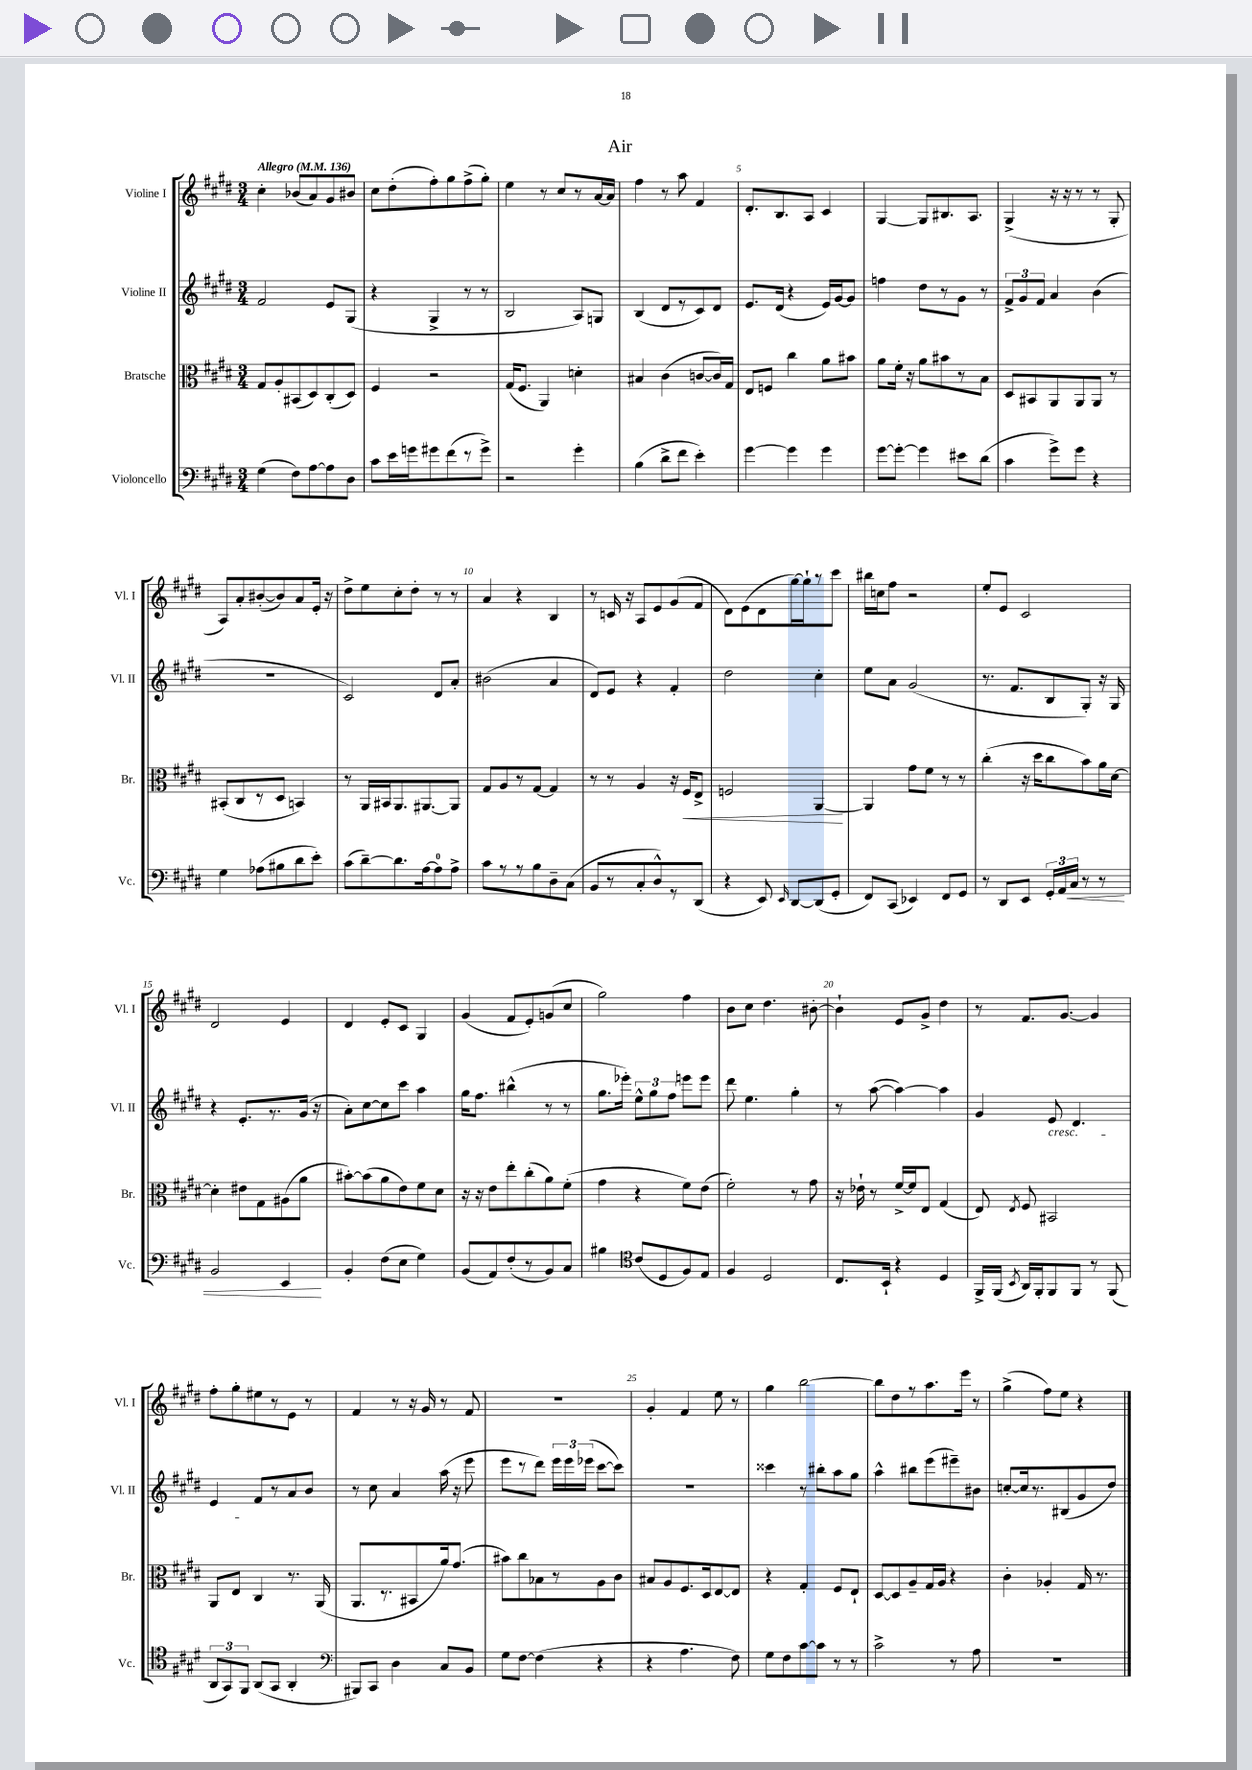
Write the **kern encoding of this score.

**kern	**dynam	**kern	**dynam	**kern	**kern
*part4	*part4	*part3	*part3	*part2	*part1
*staff4	*staff4	*staff3	*staff3	*staff2	*staff1
*I"Violoncello	*	*I"Bratsche	*	*I"Violine II	*I"Violine I
*I'Vc.	*	*I'Br.	*	*I'Vl. II	*I'Vl. I
*clefF4	*	*clefC3	*	*clefG2	*clefG2
*k[f#c#g#d#]	*	*k[f#c#g#d#]	*	*k[f#c#g#d#]	*k[f#c#g#d#]
*M3/4	*	*M3/4	*	*M3/4	*M3/4
*MM136	*	*MM136	*	*MM136	*MM136
=1	=1	=1	=1	=1	=1
!	!	!	!	!	!LO:TX:a:B:t=Allegro
(4G#\	.	8G#/L	.	2f#/	4cc#'\
.	.	8A'/	.	.	.
8F#\L)	.	(8BB#X/	.	.	(8b-X/L
[8A\	.	8D#/)	.	.	8a/)
8A\]	.	(8C#'/	.	8e/L	8g#/
8D#\J	.	8D#/J)	.	(8G#/J	8b#X/J
=2	=2	=2	=2	=2	=2
8c#\L	.	4F#/	.	4r	8cc#\L
16e\L	.	.	.	.	(8dd#'\
16gn\J	.	.	.	.	.
8g#X\	.	2r	.	4G#^/	8ff#'\)
(8f#\	.	.	.	.	8gg#\
8r	.	.	.	8r	(8ff#^\
8g#^\J)	.	.	.	8r	8gg#'\J)
=3	=3	=3	=3	=3	=3
2r	.	(16G#/KL	.	2B/	4ee\
.	.	8.F#/J	.	.	.
.	.	4AA/)	.	.	8r
.	.	.	.	.	8cc#/L
4g#'\	.	4dn'\	.	8A/L)	8r
.	.	.	.	8Gn/J	[16a/L
.	.	.	.	.	16a/JJ]
=4	=4	=4	=4	=4	=4
(4B\	.	4B#X/	.	(4B/	4ff#\
8d#^\L	.	(4c#\	.	8d#/L	8r
8f#\J	.	.	.	8r	8aa\
4e'\)	.	[8cn/L	.	8c#/)	4f#/
.	.	16c/L])	.	8d#/J	.
.	.	16G#/JJ	.	.	.
=5	=5	=5	=5	=5	=5
[4g#\	.	8E/L	.	8.e/L	8.d#'/L
.	.	8Fn/J	.	.	.
.	.	.	.	(16d#/Jk	8.B/
4g#\]	.	4cc#\	.	4r	.
.	.	.	.	.	8A/J
4g#\	.	8a\L	.	16e/LL)	4c#/
.	.	.	.	[16g#/J	.
.	.	8b#X\J	.	8g#/J]	.
=6	=6	=6	=6	=6	=6
[8g#\L	.	8a\L	.	4ffn\	[4G#/
8g#'\J_	.	16f#'\Jk	.	.	.
.	.	16r	.	.	.
4g#\]	.	8a\L	.	8dd#\L	8G#/L]
.	.	8b#X\	.	8r	8.B#X/
8e#X\L	.	8r	.	8g#\J	.
.	.	.	.	.	8.A/J
(8d#\J	.	8B\J	.	8r	.
=7	=7	=7	=7	=7	=7
4c#\	.	8D#/L	.	12f#^/L	(4G#^/
.	.	.	.	12g#/	.
.	.	8BB#X/	.	.	.
.	.	.	.	12f#/J	.
8g#^\L)	.	8AA/	.	4a/	16r
.	.	.	.	.	16r
8g#\J	.	8AA/	.	.	8r
4r	.	8AA/J	.	(4b\	8r
.	.	8r	.	.	8G#'/
!!LO:LB:g=z
=8	=8	=8	=8	=8	=8
4G#\	.	(8BB#X'/L	.	2.r	8A/L)
.	.	8C#/	.	.	8a'/
(8A-X\L	.	8r	.	.	([8b#X'/
8B#X\	.	8D#/J	.	.	8b#/])
8d#\	.	4BBn/)	.	.	8a/
8e'\J)	.	.	.	.	16e'/Jk
.	.	.	.	.	16r
=9	=9	=9	=9	=9	=9
(8c#\L	.	8r	.	2c#/)	8dd#^\L
[8d#~\)	.	16AA/LL	.	.	8ee\
.	.	16BB#X/J	.	.	.
8.d#\]	.	8.AA/	.	.	8cc#'\
.	.	.	.	.	8dd#'\J
[16A\k	.	[8.AA#X/	.	.	.
8A\]	.	.	.	8d#/L	8r
8A^\J	.	8AA#/J]	.	8a'/J	8r
=10	=10	=10	=10	=10	=10
8c#\L	.	8G#/L	.	(2b#X\	4a/
8r	.	8A/	.	.	.
8r	.	8r	.	.	4r
8B\	.	[8G#/J	.	.	.
8D#~\	.	4G#/]	.	4a/	4B/
(8C#\J	.	.	.	.	.
=11	=11	=11	=11	=11	=11
8BB/L	.	8r	.	8d#/L)	8r
8r	.	8r	.	8e/J	16cn/
.	.	.	.	.	16r
8C#'/	.	4A/	.	4r	8A/L
8D#^^/)	.	.	.	.	8e/
8r	.	16r	.	4f#'/	(8g#/
!	!	!	!LO:HP:b	!	!
.	.	16F#/KL	<	.	.
(8DD#/J	.	8E^/J	.	.	8f#/J
=12	=12	=12	=12	=12	=12
4r	.	2Fn/	.	2dd#\	8d#\L)
.	.	.	.	.	(8e\
8EE/)	.	.	.	.	8d#\
16qqEE/	.	.	.	.	.
[8DD#/L	.	.	.	.	[16gg#\L)
.	.	.	.	.	16gg#`\J]
(8DD#/]	.	[4AA/	.	4cc#'\	8r
8GG#'/J	.	.	.	.	8ccc#\J
.	.	.	[	.	.
=13	=13	=13	=13	=13	=13
8FF#/L)	.	4AA/]	.	8ee\L	16bb#X\LL
.	.	.	.	.	16ccn\J
(8CC#/J	.	.	.	8a\J	8ff#\J
4EE-X/)	.	8g#\L	.	(2g#/	2r
.	.	8f#\J	.	.	.
8FF#/L	.	8r	.	.	.
8GG#/J	.	8r	.	.	.
=14	=14	=14	=14	=14	=14
8r	.	(4cc#'\	.	8.r	8ee'/L
8DD#/L	.	.	.	.	8e/J
.	.	.	.	8.f#/L	.
8EE/J	.	16r	.	.	2c#/
.	.	16dd#\KL	.	.	.
24GG#'/LL	.	8cc#\	.	8B/	.
24AA/	.	.	.	.	.
!	!LO:HP:b	!	!	!	!
24C#/JJ	<	.	.	.	.
8r	.	8b\)	.	8G#'/J)	.
8r	.	16a\L	.	16r	.
.	.	[16d#\JJ	.	16G#/	.
!!LO:LB:g=z
=15	=15	=15	=15	=15	=15
2BB/	.	4d#'\]	.	4r	2d#/
.	.	8e#X\L	.	8.e'/L	.
.	.	8G#\	.	.	.
.	.	.	.	8.r	.
4EE/	.	(8A#X\	.	.	4e/
.	.	8a\J	.	(16g#/Jk	.
.	.	.	.	16r	.
.	[	.	.	.	.
=16	=16	=16	=16	=16	=16
4BB'/	.	[8b#X'\L)	.	8a'\L)	4d#/
.	.	(8b#\]	.	[8cc#\	.
(8F#\L	.	8a\	.	8cc#\]	8e'/L
8E\J	.	8e\)	.	8ccc#\J	8c#/J
4G#\)	.	8f#\	.	4aa\	4G#/
.	.	8d#\J	.	.	.
=17	=17	=17	=17	=17	=17
(8BB/L	.	16r	.	16gg#\KL	(4g#/
.	.	16r	.	8.ff#\J	.
8AA/)	.	8e\L	.	.	.
(8F#'/	.	8ee'\	.	(4bb#X^^\	8f#/L
8r	.	(8cc#'\	.	.	8e'/)
8BB/)	.	8a\)	.	8r	(8gn/
8C#/J	.	(8f#'\J	.	8r	8cc#/J
=18	=18	=18	=18	=18	=18
4B#X\	.	4g#\	.	8.gg#\L	2gg#\)
.	.	.	.	16eee-X'\Jk)	.
*clefC4	*	*	*	*	*
(8c#/L	.	4r	.	12ee^^\L	.
.	.	.	.	12gg#\	.
8D#/	.	.	.	.	.
.	.	.	.	12ff#\J	.
8F#/)	.	8f#\L)	.	8eeen\L	4ff#\
8E/J	.	(8e\J	.	8eee\J	.
=19	=19	=19	=19	=19	=19
4F#/	.	2f#'\)	.	8ddd#\	8b\L
.	.	.	.	4.ee\	8cc#\J
2D#/	.	.	.	.	4.dd#\
.	.	8r	.	4gg#'\	.
.	.	8g#\	.	.	[8b#X'\
=20	=20	=20	=20	=20	=20
8.C#/L	.	16r	.	8r	4b#`\]
.	.	16e-X`\	.	.	.
.	.	8r	.	([8aa\	.
16BB`/Jk	.	.	.	.	.
4r	.	[16f#^/LL	.	4aa\_)	8e/L
.	.	16f#/J]	.	.	.
.	.	8E/J	.	.	8g#^/J
4D#/	.	(4G#/	.	4aa\]	4dd#\
=21	=21	=21	=21	=21	=21
16FF#^/LL	.	8E/)	.	4g#/	8r
(16FF#/JJ	.	.	.	.	.
8qBB/	.	8qE/	.	.	.
16AA/LL)	.	8F#/	.	.	8.f#/L
16FF#'/J	.	.	.	.	.
!	!	!	!	!LO:TX:b:i:t=cresc.	!
8FF#/	.	2BB#X/	.	8e/	.
.	.	.	.	.	[8.g#/J
8FF#/J	.	.	.	4.d#/	.
8r	.	.	.	.	4g#/]
(8FF#/	.	.	.	.	.
!!LO:LB:g=z
=22	=22	=22	=22	=22	=22
12AA/L	.	8AA/L	.	4e/	8ff#'\L
12GG#/)	.	.	.	.	.
.	.	8E/J	.	.	8gg#'\
12FF#/J	.	.	.	.	.
(8AA/L	.	4C#/	.	8f#/L	8ee#X\
8GG#/J	.	.	.	8r	8r
4AA'/	.	8.r	.	8a/	8e\J
.	.	.	.	8b/J	8r
.	.	(16AA/	.	.	.
=23	=23	=23	=23	=23	=23
*clefF4	*	*	*	*	*
8BBB#X/L)	.	8.AA/L	.	8r	4f#/
8CC#/J	.	.	.	8cc#\	.
.	.	8.r	.	.	.
4D#\	.	.	.	4a/	8r
.	.	8BB#X/	.	.	16r
.	.	.	.	.	16g#/
8C#/L	.	16a/k)	.	(16aa\	8r
.	.	(8.g#/J	.	16r	.
8BB/J	.	.	.	8eee\	8f#/
=24	=24	=24	=24	=24	=24
8G#\L	.	8b#X\L)	.	8eee\L	2.r
[8F#\J	.	8cc#\	.	8r	.
(4F#\]	.	8B-X\	.	8ddd#\J)	.
.	.	8r	.	24eee\LL	.
.	.	.	.	24eee\	.
.	.	.	.	(24eee-X\JJ	.
4r	.	8A\	.	[8ccc#\L	.
.	.	8c#\J	.	8ccc#\J])	.
=25	=25	=25	=25	=25	=25
4r	.	8B#X/L	.	2.r	4g#'/
.	.	8A/	.	.	.
4.A\	.	8.F#/	.	.	4f#/
.	.	16D#/k	.	.	.
.	.	[8E/	.	.	8ee\
8F#\)	.	8E/J]	.	.	8r
=26	=26	=26	=26	=26	=26
8G#\L	.	4r	.	4ccc##X\	4gg#\
8F#\	.	.	.	.	.
[8c#\	.	4G#'/	.	8r	[2bb\
8c#\J]	.	.	.	8bb#X'\L	.
8r	.	8F#/L	.	8aa\	.
8r	.	8E`/J	.	8gg#\J	.
=27	=27	=27	=27	=27	=27
2c#^\	.	[8D#/L	.	4aa^^\	8bb\L]
.	.	8D#/]	.	.	8dd#\
.	.	8A~/	.	8bb#X\L	8r
.	.	16G#/L	.	(8eee\	8.aa\
.	.	16A/JJ	.	.	.
8r	.	4r	.	8eee#X~\)	.
.	.	.	.	.	16eee\Jk
8A\	.	.	.	8b#X\J	8r
=28	=28	=28	=28	=28	=28
2.r	.	4c#'\	.	[8ccn'/L	(4gg#^\
.	.	.	.	16cc/k]	.
.	.	.	.	8.r	.
.	.	4A-X'/	.	.	8ff#\L)
.	.	.	.	(8B#X/	8ee\J
.	.	16G#/	.	8g#/	4r
.	.	8.r	.	.	.
.	.	.	.	8dd#/J)	.
==	==	==	==	==	==
*-	*-	*-	*-	*-	*-
